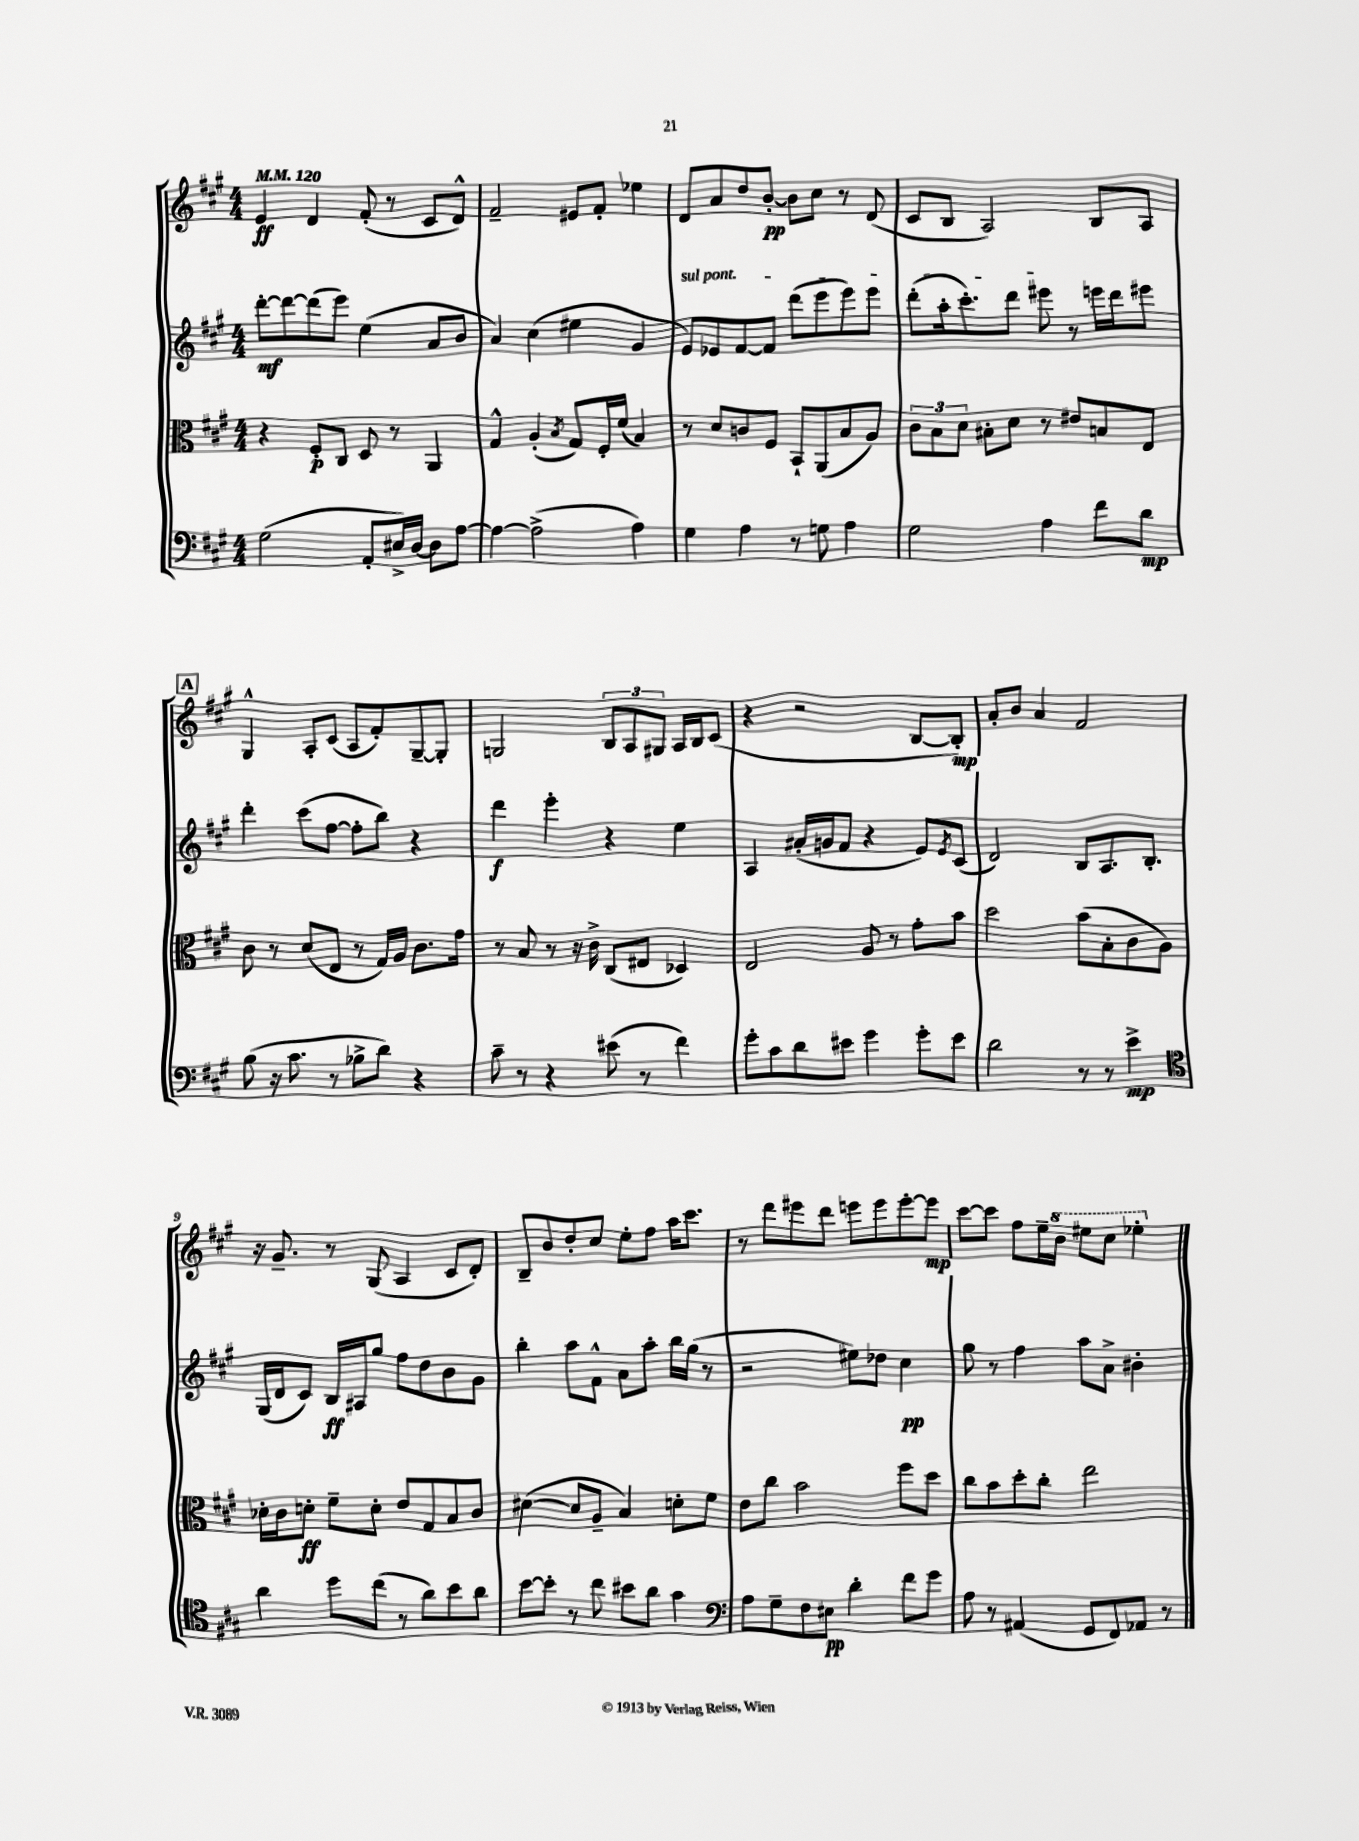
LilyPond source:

<<
\new StaffGroup <<
\new Staff = "s0" {
    \clef treble \key a \major \numericTimeSignature \time 4/4 \tempo 4 = 120
    e'4\ff d'4 fis'8-.( r8 cis'8 d'8-^) |
    fis'2-- eis'8 fis'8-. ees''4 |
    d'8 a'8 d''8 b'8~-.\pp b'8 cis''8 r8 d'8( |
    cis'8 b8 a2) b8 a8 |
    \mark \markup { \box "A" } gis4-^ a8-. cis'8( a8 fis'8-.) gis8~-- gis8-. |
    g2 \tuplet 3/2 { b8 a8 gis8 } a16 b16 cis'8( |
    r4 r2 b8~ b8-.\mp) |
    a'8-. b'8 a'4 fis'2 |
    r16 gis'8.-- r8 gis8( a4 cis'8 d'8-.) |
    b8-- b'8 d''8-. cis''8 e''8-. fis''8 a''16 cis'''8. |
    r8 d'''8 eis'''8 d'''8 e'''8 e'''8 e'''8~-. e'''8\mp |
    cis'''8~ cis'''8 fis''8 e''16-- \ottava #1 b''16 eis'''8 cis'''8 ees'''4-. \ottava #0 \bar "|." |
}
\new Staff = "s1" {
    \clef treble \key a \major \numericTimeSignature \time 4/4
    d'''8~-.\mf d'''8~ d'''8( e'''8) e''4( a'8 b'8 |
    a'4) cis''4( eis''4 gis'4 |
    \once \override TextSpanner.bound-details.left.text = \markup { \italic "sul pont." } e'8\startTextSpan) ees'8 fis'8~ fis'8 d'''8( e'''8 e'''8) e'''8 |
    d'''8-.( a''16-. cis'''8.-.) d'''8 eis'''8\stopTextSpan r8 e'''16 d'''16 eis'''8 |
    \mark \markup { \box "A" } d'''4-. cis'''8( fis''8~ fis''8-. b''8) r4 |
    d'''4\f e'''4-. r4 e''4 |
    a4 ais'16-.( g'16 fis'8 r4 e'8) \acciaccatura { e'8 } cis'8( |
    d'2) b8 a8. b8.-. |
    gis16( d'16 cis'8) b16\ff ais16 gis''8 fis''8 d''8 b'8 gis'8 |
    b''4-. a''8 fis'8-^ a'8 a''8-. b''16 gis''16( r8 |
    r2 eis''8) des''8 cis''4\pp |
    gis''8 r8 fis''4 a''8 a'8-> bis'4-. \bar "|." |
}
\new Staff = "s2" {
    \clef alto \key a \major \numericTimeSignature \time 4/4
    r4 fis8-.\p cis8 d8 r8 a,4 |
    gis4-^ a4-.( \acciaccatura { b8 } gis8) fis16-. fis'16( b4) |
    r8 d'8 c'8 fis8 b,8-! a,8( b8 a8) |
    \tuplet 3/2 { cis'8 b8 d'8 } bis8-. d'8 r8 eis'8 b8 e8 |
    \mark \markup { \box "A" } cis'8 r8 d'8( e8 r8 gis16) a16 cis'8. gis'16 |
    r8 b8 r8 r16 cis'16-> cis8( eis8 des4) |
    e2 a8 r8 gis'8-. b'8 |
    d''2 b'8( b8-. cis'8 a8) |
    des'16-. cis'16 d'8-.\ff fis'8-- d'8-. e'8 gis8 b8 cis'8 |
    dis'4~( dis'8 a8-- b4) d'8-. fis'8 |
    e'8 cis''8 b'2 fis''8 d''8 |
    cis''8 b'8 d''8-. cis''8-. e''2 \bar "|." |
}
\new Staff = "s3" {
    \clef bass \key a \major \numericTimeSignature \time 4/4
    gis2( a,8-. eis16->) d16~ d8 a8~ |
    a4~ a2->( a4) |
    gis4 a4 r8 g8 a4 |
    gis2 a4 fis'8 d'8\mp |
    \mark \markup { \box "A" } b8( r16 cis'8. r8 bes8-> d'8) r4 |
    cis'8-- r8 r4 eis'8( r8 fis'4) |
    gis'8-. cis'8 d'8 eis'8 gis'4 gis'8-. eis'8 |
    d'2 r8 r8 e'4->\mp |
    \clef tenor a'4 d''8 cis''8( r8 a'8) b'8 a'8 |
    b'8~ b'8-. r8 cis''8 bis'8 a'8 gis'4 |
    \clef bass a8 gis8-- fis8 eis8\pp d'4-. fis'8 gis'8 |
    a8 r8 ais,4( gis,8 fis,8) aes,8 r8 \bar "|." |
}
>>
>>
